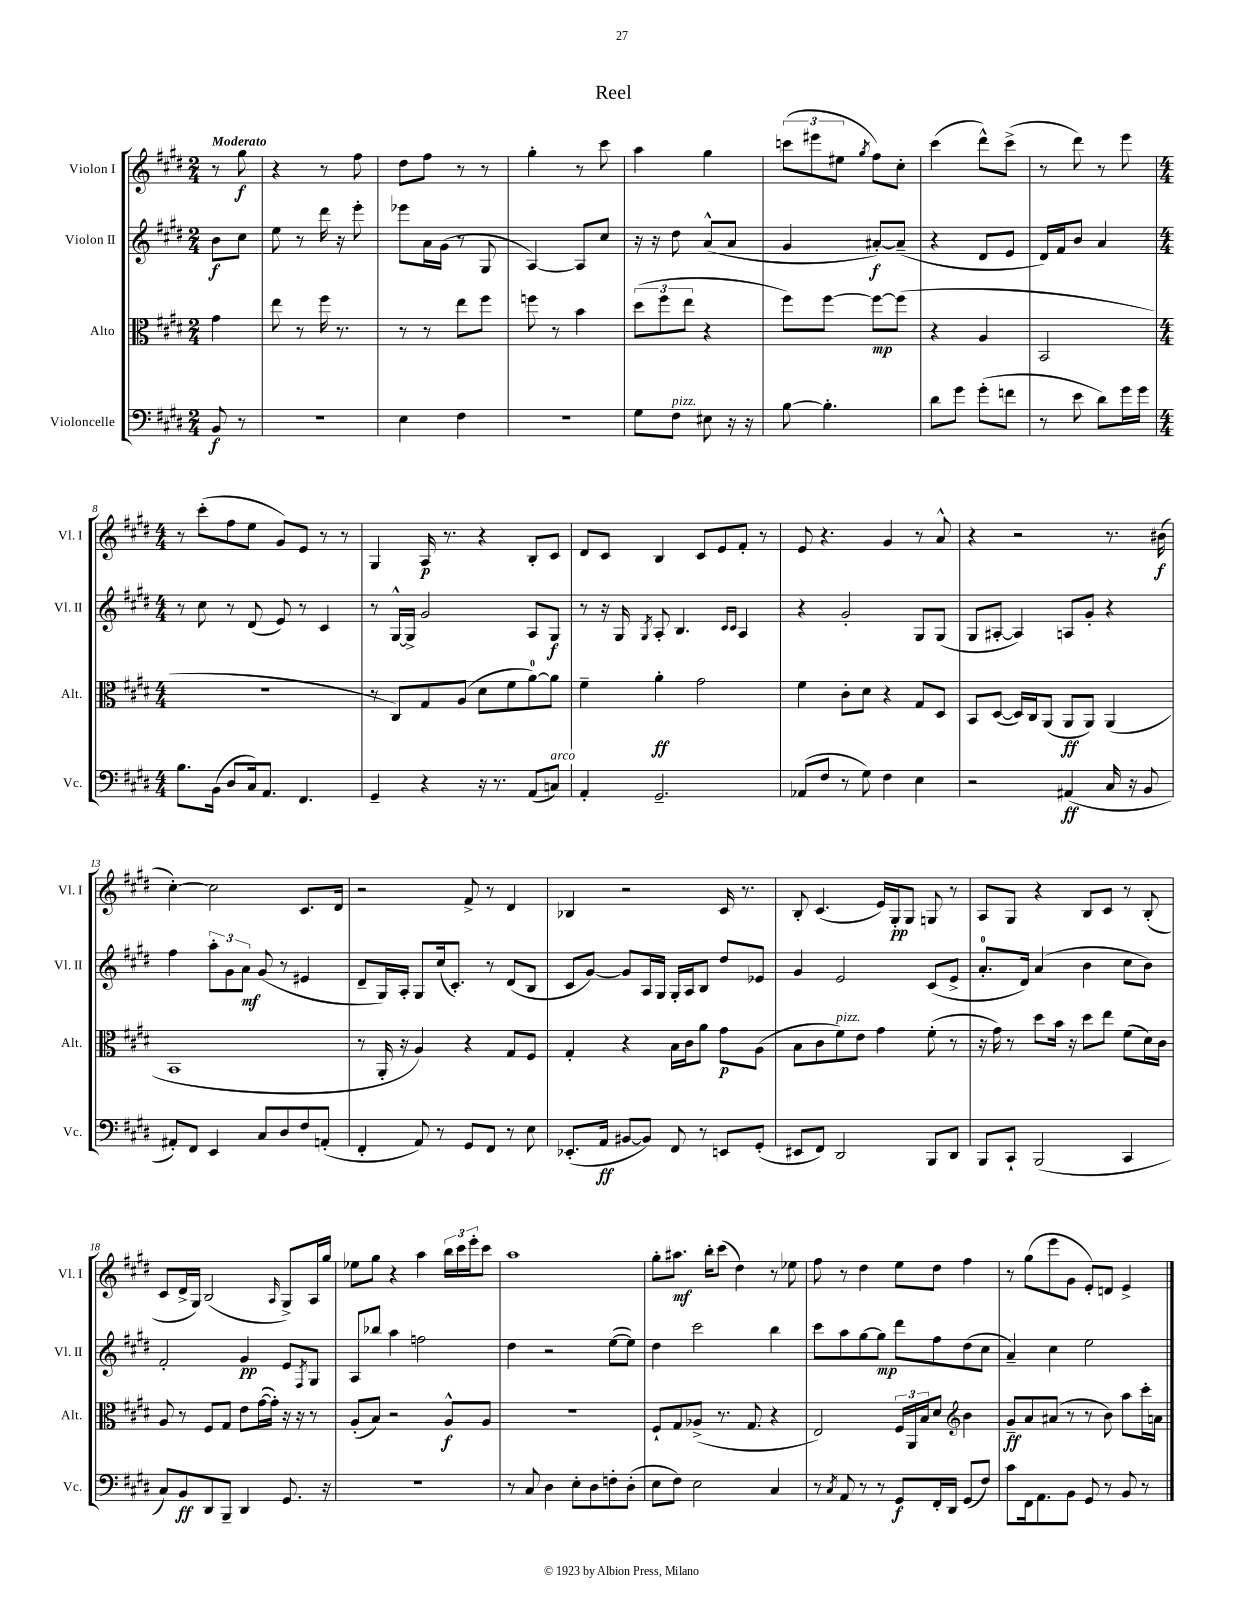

**kern	**kern	**kern	**kern
*staff4	*staff3	*staff2	*staff1
*clefF4	*clefC3	*clefG2	*clefG2
*k[f#c#g#d#]	*k[f#c#g#d#]	*k[f#c#g#d#]	*k[f#c#g#d#]
*M2/4	*M2/4	*M2/4	*M2/4
8BB	4g#	8b	8r
8r	.	8cc#	8gg#
=	=	=	=
2r	8ee	8ee	4r
.	8r	8r	.
.	16ff#	16ddd#	8r
.	8.r	16r	.
.	.	8eee'	8ff#
=	=	=	=
4E	8r	8eee-	8dd#
.	8r	16a	8ff#
.	.	(16g#	.
4F#	8ee	8r	8r
.	8ff#	8G#	8r
=	=	=	=
2r	8ff	[4A)	4gg#'
.	8r	.	.
.	4b	8A]	8r
.	.	8cc#	8ccc#
=	=	=	=
8G#	(12dd#	16r	4aa
.	.	16r	.
.	12ff#	.	.
8F#	.	8dd#	.
.	12ee	.	.
8E#	4r	(8a^^	4gg#
16r	.	8a	.
16r	.	.	.
=	=	=	=
[8B	8ff#)	4g#	(12ccc
.	.	.	12eee#
4.B']	[8ff#	.	.
.	.	.	12ee#
.	.	.	8qgg#
.	8ff#_	[8a#')	8ff#)
.	(8ff#]	(8a#~]	8cc#'
=	=	=	=
8d#	4r	4r	(4ccc#
8g#	.	.	.
(8g#'	4A	8d#	8ddd#^^)
8f	.	8e	(8ccc#^
=	=	=	=
8r	2BB	16d#)	8r
.	.	16f#	.
8e	.	8b	8ddd#)
8d#)	.	4a	8r
16g#	.	.	8eee
16g#	.	.	.
=	=	=	=
*M4/4	*M4/4	*M4/4	*M4/4
8.B	1r	8r	8r
.	.	8cc#	(8ccc#'
(16BB	.	.	.
8D#	.	8r	8ff#
16C#)	.	(8d#	8ee
8.AA	.	.	.
.	.	8e)	8g#)
4.FF#	.	8r	8e
.	.	4c#	8r
.	.	.	8r
=	=	=	=
4GG#~	8r	8r	4G#
.	8C#)	[16G#^^	.
.	.	16G#^]	.
4r	8G#	2g#	16A
.	.	.	8.r
.	(8A	.	.
16r	8d#	.	4r
8.r	.	.	.
.	8f#	.	.
(8AA	[8a)	8A	8B'
8C)	8a]	8G#	8c#
=	=	=	=
4AA'	4f#~	8r	8d#
.	.	16r	8c#
.	.	16G#	.
.	.	8qG#	.
2.GG#~	4a'	8A'	4B
.	.	4.B	.
.	2g#	.	8c#
.	.	.	8e
.	.	16qqc#	.
.	.	16qqc#	.
.	.	4A	8f#'
.	.	.	8r
=	=	=	=
(8AA-	4f#	4r	8e
8F#	.	.	4.r
8r	8c#'	2g#'	.
8G#)	8d#	.	.
4F#	4r	.	4g#
4E	8G#	8G#	8r
.	8D#	(8G#	8a^^
=	=	=	=
2r	8BB	8G#	4r
.	([8D#	[8A#'	.
.	16D#])	4A#])	2r
.	16C#	.	.
.	(8AA	.	.
(4AA#	8AA	8A	.
.	8AA)	8g#'	.
16C#	(4AA	4r	8.r
16r	.	.	.
8BB	.	.	.
.	.	.	(16b#
=	=	=	=
8AA#')	1BB	4ff#	[4cc#')
8FF#	.	.	.
4EE	.	12aa'	2cc#]
.	.	12g#	.
.	.	12a	.
8C#	.	(8g#	.
8D#	.	8r	.
8F#	.	4e#	8.c#
(8AA'	.	.	.
.	.	.	16d#
=	=	=	=
4FF#'	8r	8d#~	2r
.	16AA'	16G#)	.
.	16r	16A'	.
8AA)	4A)	8G#	.
8r	.	(16cc#	.
.	.	8.c#')	.
8GG#	4r	.	8f#^
8FF#	.	8r	8r
8r	8G#	(8d#	4d#
8E	8F#	8B	.
=	=	=	=
(8.EE-'	4G#'	8c#	4B-
.	.	[8g#)	.
16AA	.	.	.
[8BB#	4r	8g#]	2r
8BB#])	.	16A	.
.	.	16G#	.
8FF#	16B	16G#'	.
.	16c#	16A	.
8r	8a	8B	.
8EE	8g#	8dd#	16c#
.	.	.	8.r
(8GG#'	(8A	8e-	.
=	=	=	=
8EE#	8B	4g#	8B'
8FF#)	8c#	.	(4.c#
2DD#	8f#)	2e	.
.	8e	.	.
.	4g#	.	16e)
.	.	.	16G#'
.	.	.	8G#
8BBB	(8f#'	(8c#	8G
8DD#	8r	8e^	8r
=	=	=	=
8BBB	16r	8.a'	8A
.	16g#)	.	.
8CC#`	8r	.	8G#
.	.	16d#)	.
(2BBB	8dd#	(4a	4r
.	16b	.	.
.	16r	.	.
.	8dd#	4b	8B
.	8ee	.	8c#
4CC#	(8f#	8cc#	8r
.	16d#)	8b)	(8B'
.	16c#	.	.
=	=	=	=
8C#)	8A	2f#'	8c#
8BB	8r	.	16d#^
.	.	.	16G#)
8DD#	8F#	.	(2B
8BBB~	8G#	.	.
4DD#	8e	4g#	.
.	([16g#	.	.
.	16g#'])	.	.
.	.	.	16qqA
8.GG#	16r	8e	8G#^)
.	16r	.	.
.	.	8qF#	.
.	8r	8G#	16A
16r	.	.	16gg#
=	=	=	=
1r	(8A'	8A	8ee-
.	8B)	8bb-	8gg#
.	2r	4aa	4r
.	.	2ff	4aa
.	8A^^	.	24bb
.	.	.	24ccc#
.	.	.	24eee'
.	8A	.	8ccc#
=	=	=	=
8r	1r	4dd#	1aa
8C#	.	.	.
4D#	.	2r	.
8E'	.	.	.
8D#	.	.	.
8F'	.	([8ee	.
(8D#'	.	8ee])	.
=	=	=	=
8E	8F#`	4dd#	8gg#'
8F#)	8G#	.	8.aa#
2E	(8A-^	2ccc#	.
.	.	.	16bb'
.	8.r	.	(8ccc#
.	.	.	4dd#)
.	8.G#	.	.
4C#	4r	4bb	8r
.	.	.	8ee-
=	=	=	=
8r	2E)	8ccc#	8ff#
8qC#	.	.	.
8AA	.	8aa	8r
8r	.	[8gg#	4dd#
8r	.	8gg#]	.
8GG#	24F#	8ddd#	8ee
.	24AA	.	.
.	24B	.	.
16FF#'	8d#	8ff#	8dd#
16DD#	.	.	.
*	*clefG2	*	*
(8GG#	4b	(8dd#	4ff#
8F#)	.	8cc#	.
=	=	=	=
8c#	8g#~	4a~)	8r
16FF#	8a	.	(8gg#
8.AA	.	.	.
.	(8a#	4cc#	8eee
8BB	8r	.	8g#
8GG#	8r	2ee	8e')
8r	8b)	.	8d
8BB	8aa	.	4e^
8r	16ccc#'	.	.
.	16a	.	.
==	==	==	==
*-	*-	*-	*-
